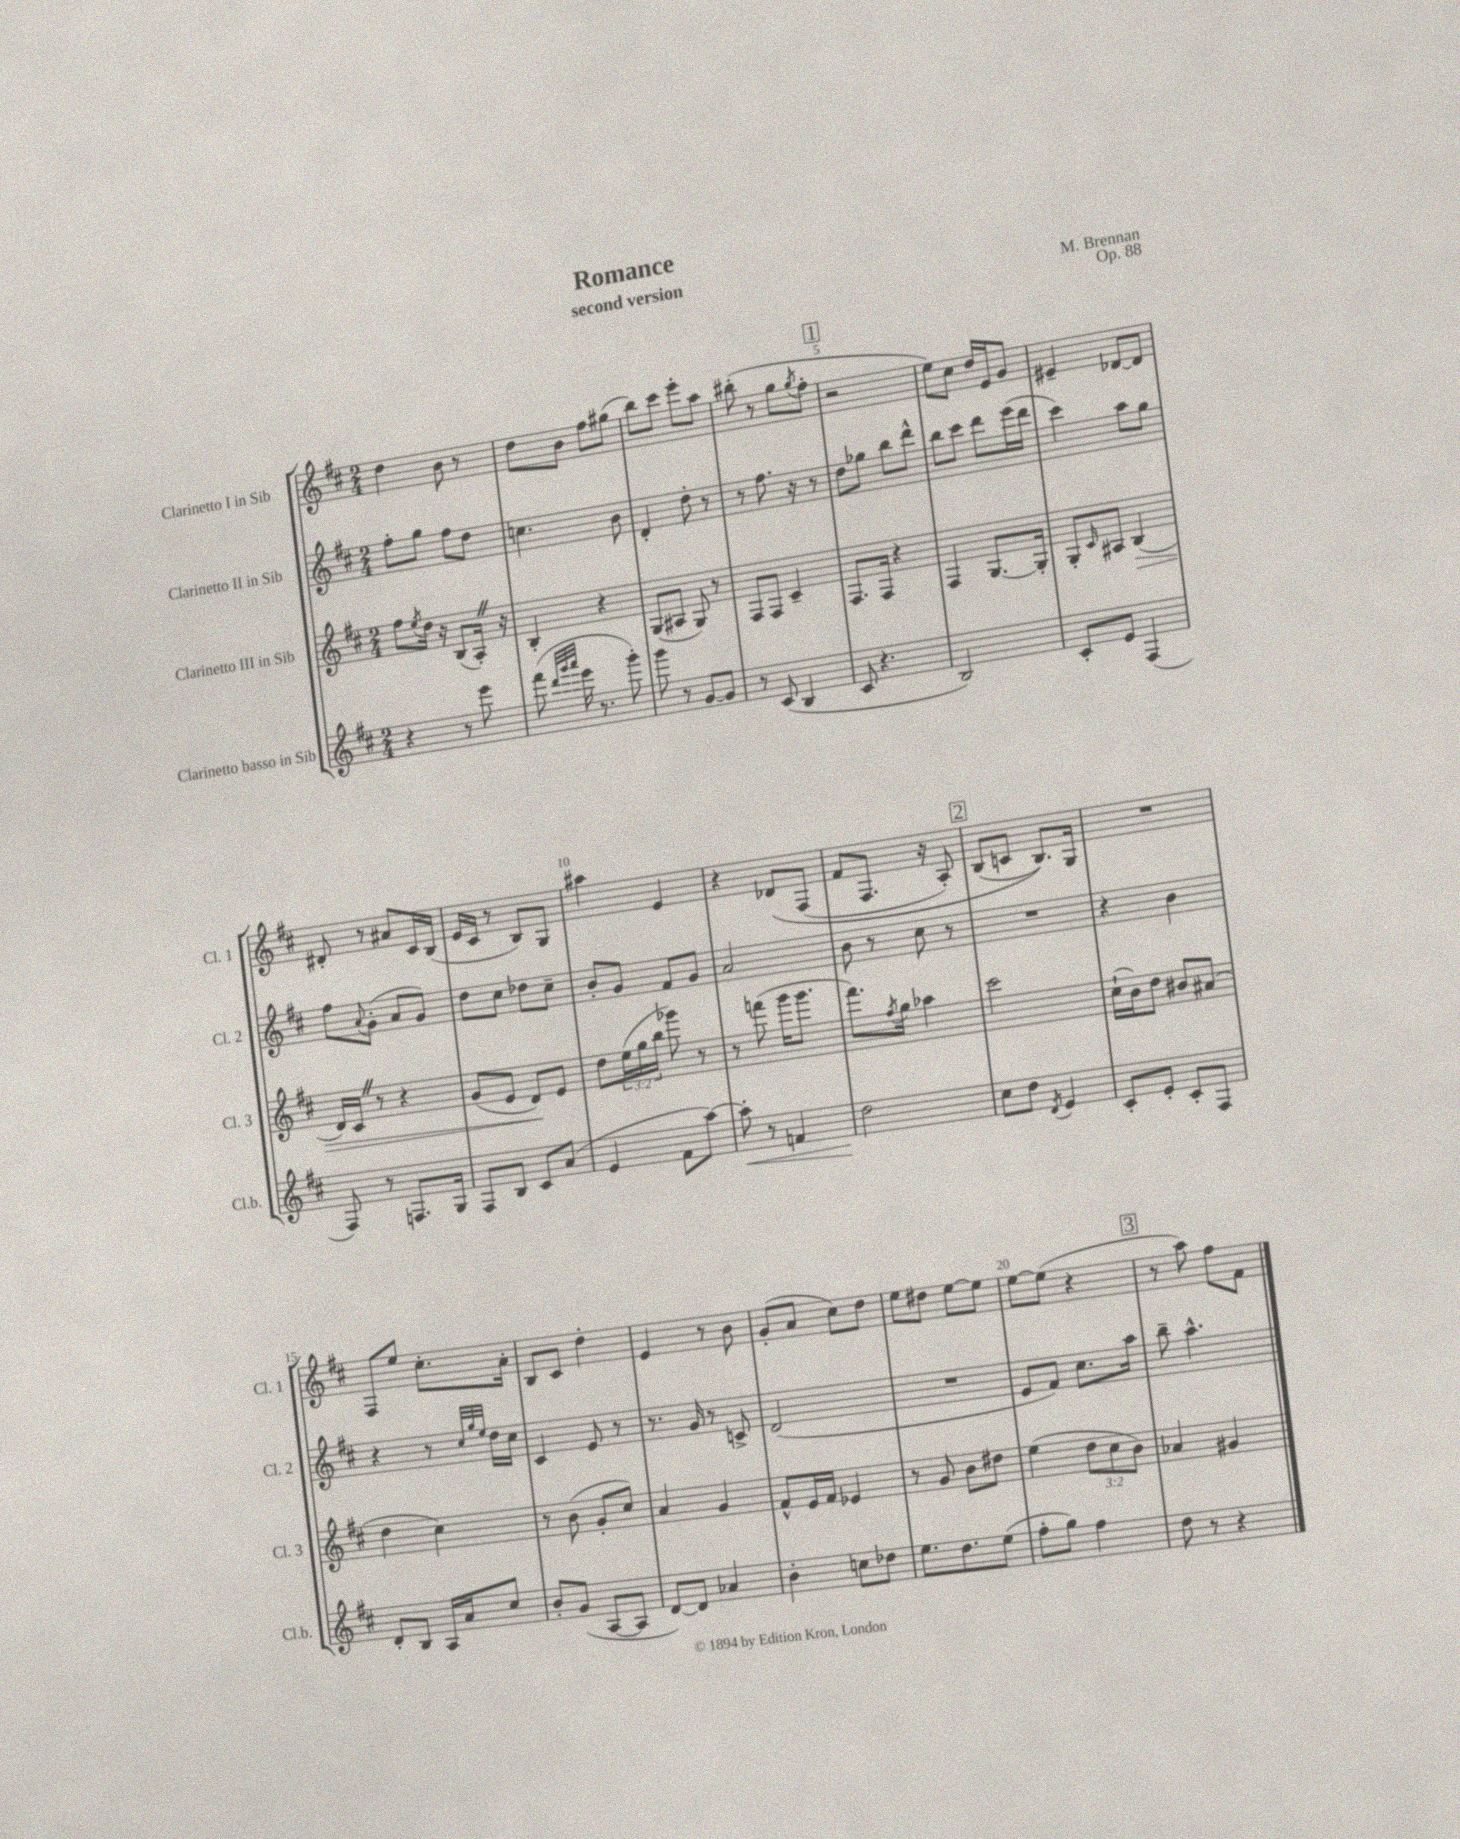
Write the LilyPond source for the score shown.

\header { title = "Romance" composer = "M. Brennan" subtitle = "second version" opus = "Op. 88" }
<<
\new StaffGroup <<
\new Staff = "s0" \with { instrumentName = "Clarinetto I in Sib" shortInstrumentName = "Cl. 1" } {
    \clef treble \key d \major \numericTimeSignature \time 2/4
    d''4 b'8 r8 |
    d''8 b'8 fis''8 gis''8( |
    b''8) cis'''8 e'''8-. a''8 |
    bis''8-.( r8 g''8 \acciaccatura { g''8 } fis''8-. |
    \mark \markup { \box "1" } r2 |
    e''8) cis''8 d''16 e'16 g'8 |
    eis'4-- des'8~ des'8 |
    dis'8-. r8 ais'8 cis'16 b16( |
    e'16 cis'16 r8 b8) g8 |
    ais''4 e'4 |
    r4 des'8\( fis8( |
    fis'8 fis8. r16 a8-.) |
    \mark \markup { \box "2" } b8( c'8 b8.)\) g16 |
    R2 |
    fis8 e''8 cis''8.-. a'16-. |
    b8 cis'8 d''4-. |
    e'4 r8 b'8 |
    g'8-.( a'8 cis''8) d''8 |
    e''8 dis''8 e''8~ e''8 |
    e''8~ e''8( r4 |
    \mark \markup { \box "3" } r8 a''8) fis''8 fis'8 \bar "|." |
}
\new Staff = "s1" \with { instrumentName = "Clarinetto II in Sib" shortInstrumentName = "Cl. 2" } {
    \clef treble \key d \major \numericTimeSignature \time 2/4
    fis''8-. g''8 fis''8 d''8 |
    c''4. b'8 |
    d'4-. d''8-. r8 |
    r8 fis''8. r16 r8 |
    \mark \markup { \box "1" } d''8 ges''8 b''8 d'''8-^ |
    b''8 cis'''8 d'''8 e'''16( d'''16 |
    cis'''4) a''8 g''8 |
    fis''8 \appoggiatura { a'8 } g'8-.( a'8 g'8) |
    d''8 cis''8 des''8 cis''8-- |
    b'8-. g'8 fis'8 g'8 |
    a'2 |
    b'8 r8 cis''8 r8 |
    \mark \markup { \box "2" } R2 |
    r4 b'4 |
    r4 r8 \grace { cis''32 g''32 e''32 } d''16 cis''16 |
    cis'4 e'8 r8 |
    r8. g'16 r8 c'8-> |
    d'2( |
    R2 |
    e'8 fis'8) cis''8. a''16 |
    \mark \markup { \box "3" } b''8-- a''4.-^ \bar "|." |
}
\new Staff = "s2" \with { instrumentName = "Clarinetto III in Sib" shortInstrumentName = "Cl. 3" } {
    \clef treble \key d \major \numericTimeSignature \time 2/4 \override Staff.TupletNumber.text = #tuplet-number::calc-fraction-text
    fis''8 \acciaccatura { e''8 } d''16 r16 b8( a16-.) \once \override BreathingSign.text = \markup { \musicglyph "scripts.caesura.straight" } \breathe r16 |
    b4-. r4 |
    g8( ais8 g8) r8 |
    fis8 fis8 cis'4-- |
    \mark \markup { \box "1" } fis8. fis16 r4 |
    fis4 g8.~ g16-. |
    g8-. \grace { cis'16 } ais8 b4\>( |
    d'16) cis'16 \once \override BreathingSign.text = \markup { \musicglyph "scripts.caesura.straight" } \breathe r8 r4 |
    g'8( e'8 d'8\!) e'8 |
    d''8 \tuplet 3/2 { e''16( g''16 b''16 } ges'''8) r8 |
    r8 f'''8( g'''16 g'''8. |
    fis'''8.) \acciaccatura { fis''8 } g''16 aes''4 |
    \mark \markup { \box "2" } cis'''2 |
    cis''16-!( b'16) d''8 bis'8 ais'8( |
    d''4 cis''4) |
    r8 b'8( g'8-. cis''8) |
    a'4 g'4 |
    fis'8-^ e'16 fis'16 ees'4 |
    r8 g'8 b'8 dis''8 |
    e''4( \tuplet 3/2 { d''8 cis''8 b'8) } |
    \mark \markup { \box "3" } aes'4 gis'4 \bar "|." |
}
\new Staff = "s3" \with { instrumentName = "Clarinetto basso in Sib" shortInstrumentName = "Cl.b." } {
    \clef treble \key d \major \numericTimeSignature \time 2/4
    r4 r8 e'''8 |
    fis'''8( \grace { d'''32 g'''32 a'''32 } e'''16 r8. g'''8-.) |
    g'''8 r8 g'8~ g'8 |
    r8 cis'8( b4 |
    \mark \markup { \box "1" } cis'8 r4. |
    b2) |
    cis'8-. e'8 fis4( |
    fis8) r8 f8. g16 |
    fis8 b8 cis'8 a'8( |
    e'4 fis'8 a''8~) |
    a''8-.\< r8 f'4 |
    d''2\! |
    \mark \markup { \box "2" } cis''8 d''8 \acciaccatura { d'8 } e'4 |
    cis'8-. e'8-. cis'8-. fis8 |
    d'8-. b8 a16 a'16 cis''8 |
    b'8-. g'8( a8~ a8 |
    d'8~) d'8 aes'4 |
    b'4-. c''8 des''8 |
    e''8. d''8. e''8( |
    fis''8-. g''8) fis''4 |
    \mark \markup { \box "3" } d''8 r8 r4 \bar "|." |
}
>>
>>
\layout { \context { \Score \override BarNumber.break-visibility = ##(#f #t #t) barNumberVisibility = #(every-nth-bar-number-visible 5) } }
